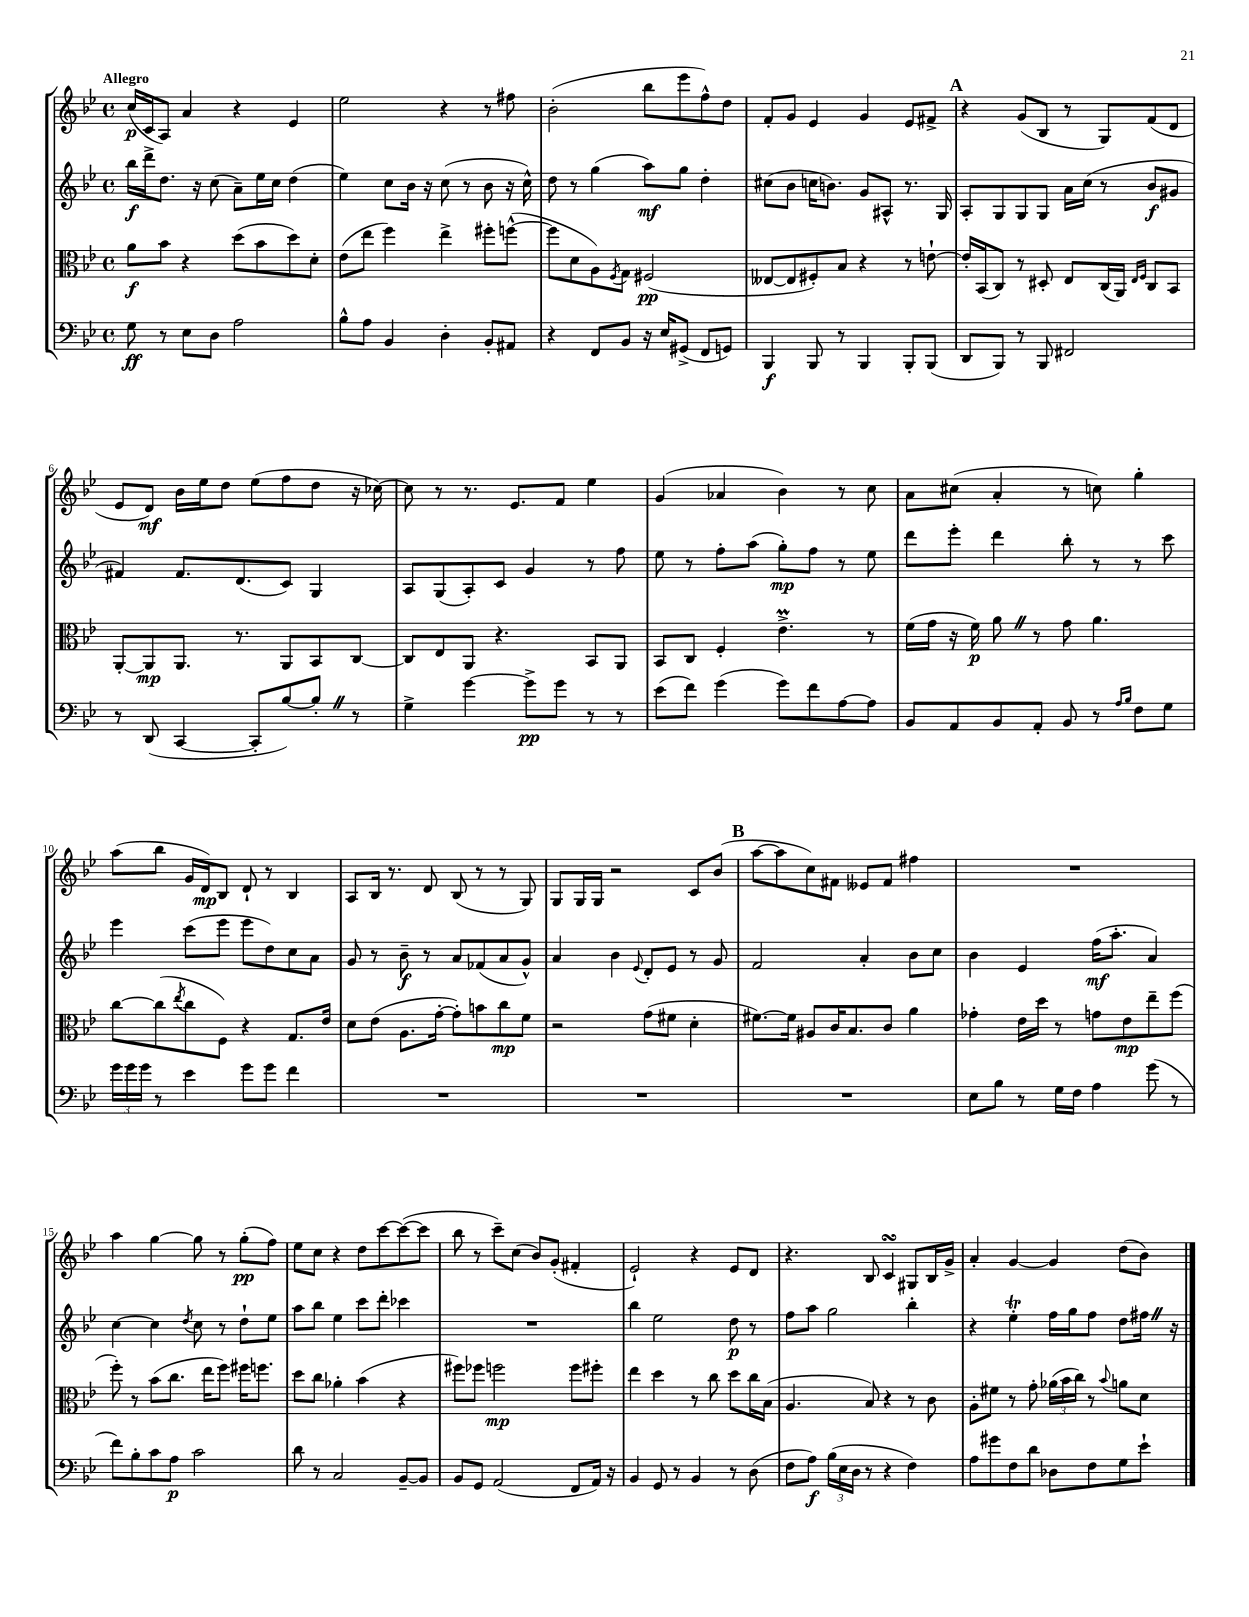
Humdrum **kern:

**kern	**dynam	**kern	**dynam	**kern	**dynam	**kern	**dynam
*part4	*part4	*part3	*part3	*part2	*part2	*part1	*part1
*staff4	*staff4	*staff3	*staff3	*staff2	*staff2	*staff1	*staff1
*clefF4	*	*clefC3	*	*clefG2	*	*clefG2	*
*k[b-e-]	*	*k[b-e-]	*	*k[b-e-]	*	*k[b-e-]	*
*M4/4	*	*M4/4	*	*M4/4	*	*M4/4	*
*met(c)	*	*met(c)	*	*met(c)	*	*met(c)	*
=1	=1	=1	=1	=1	=1	=1	=1
!	!	!	!	!	!	!LO:TX:a:B:t=Allegro	!
8G\	ff	8a\L	f	16bb-\LL	f	(16cc/LL	p
.	.	.	.	16ddd^\J	.	16c/J	.
8r	.	8b-\J	.	8.dd\J	.	8A/J)	.
8E-\L	.	4r	.	.	.	4a/	.
.	.	.	.	16r	.	.	.
8D\J	.	.	.	(8cc\	.	.	.
2A\	.	(8dd\L	.	8a~\L)	.	4r	.
.	.	8b-\	.	16ee-\L	.	.	.
.	.	.	.	16cc\JJ	.	.	.
.	.	8dd\)	.	(4dd\	.	4e-/	.
.	.	8d'\J	.	.	.	.	.
=2	=2	=2	=2	=2	=2	=2	=2
8B-^^\L	.	(8e-\L	.	4ee-\)	.	2ee-\	.
8A\J	.	8ee-\J	.	.	.	.	.
4BB-/	.	4ff\)	.	8cc\L	.	.	.
.	.	.	.	16b-\Jk	.	.	.
.	.	.	.	16r	.	.	.
4D'\	.	4ee-^\	.	(8cc\	.	4r	.
.	.	.	.	8r	.	.	.
8BB-'/L	.	8ff#X'\L	.	8b-\	.	8r	.
8AA#X/J	.	([8ffn^^\J	.	16r	.	8ff#X\	.
.	.	.	.	16cc^^\)	.	.	.
=3	=3	=3	=3	=3	=3	=3	=3
4r	.	8ff\L]	.	8dd\	.	(2b-'\	.
.	.	8d\	.	8r	.	.	.
8FF/L	.	8A\)	.	(4gg\	.	.	.
.	.	8qF/	.	.	.	.	.
8BB-/J	.	8G\J	.	.	.	.	.
16r	.	(2F#X/	pp	8aa\L)	mf	8bb-\L	.
16E-/KL	.	.	.	.	.	.	.
(8GG#X^/J	.	.	.	8gg\J	.	8eee-\	.
8FF/L	.	.	.	4dd'\	.	8ff^^\)	.
8GGn/J)	.	.	.	.	.	8dd\J	.
=4	=4	=4	=4	=4	=4	=4	=4
4BBB-/	f	[8E--X/L	.	(8cc#X\L	.	8f'/L	.
.	.	8E--/]	.	8b-\J	.	8g/J	.
8BBB-/	.	8F#X'/)	.	16ccn\KL	.	4e-/	.
.	.	.	.	8.bn\J)	.	.	.
8r	.	8B-/J	.	.	.	.	.
4BBB-/	.	4r	.	8g/L	.	4g/	.
.	.	.	.	8A#X^^/J	.	.	.
8BBB-'/L	.	8r	.	8.r	.	8e-/L	.
(8BBB-/J	.	[8en`\	.	.	.	8f#X^/J	.
.	.	.	.	16G/	.	.	.
!!LO:REH:place=s1:t=A
=5	=5	=5	=5	=5	=5	=5	=5
8DD/L	.	16e'/LL]	.	8A'/L	.	4r	.
.	.	(16BB-/J	.	.	.	.	.
8BBB-/J)	.	8C/J)	.	8G/	.	.	.
8r	.	8r	.	8G/	.	(8g/L	.
8BBB-/	.	8D#X'/	.	8G/J	.	8B-/J	.
2FF#X/	.	8E-/L	.	16a\LL	.	8r	.
.	.	.	.	(16cc\JJ	.	.	.
.	.	(16C/L	.	8r	.	8G/L)	.
.	.	16AA/JJ)	.	.	.	.	.
.	.	16qqE-/LL	.	.	.	.	.
.	.	16qqF/JJ	.	.	.	.	.
.	.	8C/L	.	8b-/L	f	(8f/	.
.	.	8BB-/J	.	8g#X/J	.	8d/J	.
!!LO:LB:g=z
=6	=6	=6	=6	=6	=6	=6	=6
8r	.	[8AA'/L	.	4f#X/)	.	8e-/L	.
(8DD/	.	8AA/]	mp	.	.	8d/J)	mf
[4CC/	.	8.AA/J	.	8.f#/L	.	16b-\LL	.
.	.	.	.	.	.	16ee-\J	.
.	.	.	.	.	.	8dd\J	.
.	.	8.r	.	(8.d/	.	.	.
8CC'/L]	.	.	.	.	.	(8ee-\L	.
[8B-/)	.	8AA/L	.	8c/J)	.	8ff\	.
8B-'Z/J]	.	8BB-/	.	4G/	.	8dd\J	.
8r	.	[8C/J	.	.	.	16r	.
.	.	.	.	.	.	[16cc-X\)	.
=7	=7	=7	=7	=7	=7	=7	=7
4G^\	.	8C/L]	.	8A/L	.	8cc-\]	.
.	.	8E-/	.	(8G/	.	8r	.
[4g\	.	8AA/J	.	8A'/)	.	8.r	.
.	.	4.r	.	8c/J	.	.	.
.	.	.	.	.	.	8.e-/L	.
8g^\L]	pp	.	.	4g/	.	.	.
8g\J	.	.	.	.	.	8f/J	.
8r	.	8BB-/L	.	8r	.	4ee-\	.
8r	.	8AA/J	.	8ff\	.	.	.
=8	=8	=8	=8	=8	=8	=8	=8
(8e-\L	.	8BB-/L	.	8ee-\	.	(4g/	.
8f\J)	.	8C/J	.	8r	.	.	.
(4g\	.	4F'/	.	8ff'\L	.	4a-X/	.
.	.	.	.	(8aa\J	.	.	.
8g\L)	.	4.e-M^\	.	8gg'\L)	mp	4b-\)	.
8f\	.	.	.	8ff\J	.	.	.
[8A\	.	.	.	8r	.	8r	.
8A\J]	.	8r	.	8ee-\	.	8cc\	.
=9	=9	=9	=9	=9	=9	=9	=9
8BB-/L	.	(16f\LL	.	8ddd\L	.	8a\L	.
.	.	16g\JJ	.	.	.	.	.
8AA/	.	16r	.	8eee-'\J	.	(8cc#X\J	.
.	.	16f\)	p	.	.	.	.
8BB-/	.	8aZ\	.	4ddd\	.	4a'/	.
8AA'/J	.	8r	.	.	.	.	.
8BB-/	.	8g\	.	8bb-'\	.	8r	.
8r	.	4.a\	.	8r	.	8ccn\)	.
16qqA/LL	.	.	.	.	.	.	.
16qqB-/JJ	.	.	.	.	.	.	.
8F\L	.	.	.	8r	.	4gg'\	.
8G\J	.	.	.	8ccc\	.	.	.
!!LO:LB:g=z
=10	=10	=10	=10	=10	=10	=10	=10
24g\LL	.	[8cc\L	.	4eee-\	.	(8aa\L	.
24g\	.	.	.	.	.	.	.
24g\JJ	.	.	.	.	.	.	.
8r	.	(8cc\]	.	.	.	8bb-\J	.
.	.	8qee-/	.	.	.	.	.
4e-\	.	8cc\	.	(8ccc\L	.	16g/LL	.
.	.	.	.	.	.	16d/J)	mp
.	.	8F\J)	.	8eee-\J	.	8B-/J	.
8g\L	.	4r	.	8eee-\L	.	8d`/	.
8g\J	.	.	.	8dd\)	.	8r	.
4f\	.	8.G/L	.	8cc\	.	4B-/	.
.	.	.	.	8a\J	.	.	.
.	.	16e-/Jk	.	.	.	.	.
=11	=11	=11	=11	=11	=11	=11	=11
1r	.	8d\L	.	8g/	.	8A/L	.
.	.	(8e-\J	.	8r	.	16B-/Jk	.
.	.	.	.	.	.	8.r	.
.	.	8.A\L	.	8b-~\	f	.	.
.	.	.	.	8r	.	8d/	.
.	.	[16g'\Jk	.	.	.	.	.
.	.	8g'\L])	.	8a/L	.	(8B-/	.
.	.	8bn\	.	(8f-X/	.	8r	.
.	.	8cc\	mp	8a/	.	8r	.
.	.	8f\J	.	8g^^/J)	.	8G/)	.
=12	=12	=12	=12	=12	=12	=12	=12
1r	.	2r	.	4a/	.	8G/L	.
.	.	.	.	.	.	16G/L	.
.	.	.	.	.	.	16G/JJ	.
.	.	.	.	4b-\	.	2r	.
.	.	.	.	8qqe-/	.	.	.
.	.	(8g\L	.	8d'/L	.	.	.
.	.	8f#X\J	.	8e-/J	.	.	.
.	.	4d'\	.	8r	.	8c/L	.
.	.	.	.	8g/	.	(8b-/J	.
!!LO:REH:place=s1:t=B
=13	=13	=13	=13	=13	=13	=13	=13
1r	.	[8.f#X\L)	.	2f/	.	[8aa\L	.
.	.	.	.	.	.	8aa\]	.
.	.	16f#\Jk]	.	.	.	.	.
.	.	8A#X/L	.	.	.	8cc\)	.
.	.	16c/K	.	.	.	8f#X\J	.
.	.	8.B-/	.	.	.	.	.
.	.	.	.	4a'/	.	8e--X/L	.
.	.	8c/J	.	.	.	8f#/J	.
.	.	4a\	.	8b-\L	.	4ff#X\	.
.	.	.	.	8cc\J	.	.	.
=14	=14	=14	=14	=14	=14	=14	=14
8E-\L	.	4g-X'\	.	4b-\	.	1r	.
8B-\J	.	.	.	.	.	.	.
8r	.	16e-\LL	.	4e-/	.	.	.
.	.	16dd\JJ	.	.	.	.	.
16G\LL	.	8r	.	.	.	.	.
16F\JJ	.	.	.	.	.	.	.
4A\	.	8gn\L	.	(16ff\KL	mf	.	.
.	.	.	.	8.aa'\J	.	.	.
.	.	8e-\	mp	.	.	.	.
(8g\	.	8ee-~\	.	4a/)	.	.	.
8r	.	(8ff\J	.	.	.	.	.
!!LO:LB:g=z
=15	=15	=15	=15	=15	=15	=15	=15
8f\L)	.	8ff'\)	.	[4cc\	.	4aa\	.
8B-'\	.	8r	.	.	.	.	.
8c\	.	(8b-\L	.	4cc\]	.	[4gg\	.
8A\J	p	8.cc\J	.	.	.	.	.
.	.	.	.	8qdd/	.	.	.
2c\	.	.	.	8cc\	.	8gg\]	.
.	.	16ee-\KL	.	.	.	.	.
.	.	8ff\J)	.	8r	.	8r	.
.	.	16ff#X\KL	.	8dd`\L	.	(8gg'\L	pp
.	.	8.ffn\J	.	.	.	.	.
.	.	.	.	8ee-\J	.	8ff\J)	.
=16	=16	=16	=16	=16	=16	=16	=16
8d\	.	8dd\L	.	8aa\L	.	8ee-\L	.
8r	.	8cc\J	.	8bb-\J	.	8cc\J	.
2C/	.	4a-X'\	.	4ee-\	.	4r	.
.	.	(4b-\	.	8ccc\L	.	8dd\L	.
.	.	.	.	8ddd'\J	.	[8ccc\	.
[8BB-~/L	.	4r	.	4ccc-X\	.	(8ccc\_	.
8BB-/J]	.	.	.	.	.	8ccc\J]	.
=17	=17	=17	=17	=17	=17	=17	=17
8BB-/L	.	8ff#X\L)	.	1r	.	8bb-\	.
8GG/J	.	8ff-X\J	.	.	.	8r	.
(2AA/	.	2ffn\	mp	.	.	8ccc~\L)	.
.	.	.	.	.	.	(8cc\J	.
.	.	.	.	.	.	8b-/L)	.
.	.	.	.	.	.	(8g'/J	.
8FF/L	.	8ff\L	.	.	.	4f#X'/	.
16AA/Jk)	.	8ff#X'\J	.	.	.	.	.
16r	.	.	.	.	.	.	.
=18	=18	=18	=18	=18	=18	=18	=18
4BB-/	.	4ee-\	.	4bb-\	.	2e-`/)	.
8GG/	.	4dd\	.	2ee-\	.	.	.
8r	.	.	.	.	.	.	.
4BB-/	.	8r	.	.	.	4r	.
.	.	8cc\	.	.	.	.	.
8r	.	8dd\L	.	8dd\	p	8e-/L	.
(8D\	.	16cc\L	.	8r	.	8d/J	.
.	.	(16B-\JJ	.	.	.	.	.
=19	=19	=19	=19	=19	=19	=19	=19
8F\L	.	4.A/	.	8ff\L	.	4.r	.
8A\J)	f	.	.	8aa\J	.	.	.
(24B-\LL	.	.	.	2gg\	.	.	.
24E-\	.	.	.	.	.	.	.
24D\JJ	.	.	.	.	.	.	.
8r	.	8B-/)	.	.	.	8B-/	.
4r	.	4r	.	.	.	4csSSS/	.
4F\)	.	8r	.	4bb-'\	.	8G#X/L	.
.	.	8c\	.	.	.	16B-/L	.
.	.	.	.	.	.	16g^/JJ	.
=20	=20	=20	=20	=20	=20	=20	=20
8A\L	.	8A'\L	.	4r	.	4a'/	.
8g#X\	.	8f#X\J	.	.	.	.	.
8F\	.	8r	.	4ee-T'\	.	[4g/	.
8d\J	.	8g'\	.	.	.	.	.
8D-X\L	.	(24a-X\LL	.	16ff\LL	.	4g/]	.
.	.	24b-\	.	.	.	.	.
.	.	.	.	16gg\J	.	.	.
.	.	24cc\JJ)	.	.	.	.	.
8F\	.	8r	.	8ff\J	.	.	.
.	.	8qqb-/	.	.	.	.	.
8G\	.	8an\L	.	8dd\L	.	(8dd\L	.
8e-`\J	.	8d\J	.	16ff#XZ\Jk	.	8b-\J)	.
.	.	.	.	16r	.	.	.
==	==	==	==	==	==	==	==
*-	*-	*-	*-	*-	*-	*-	*-
